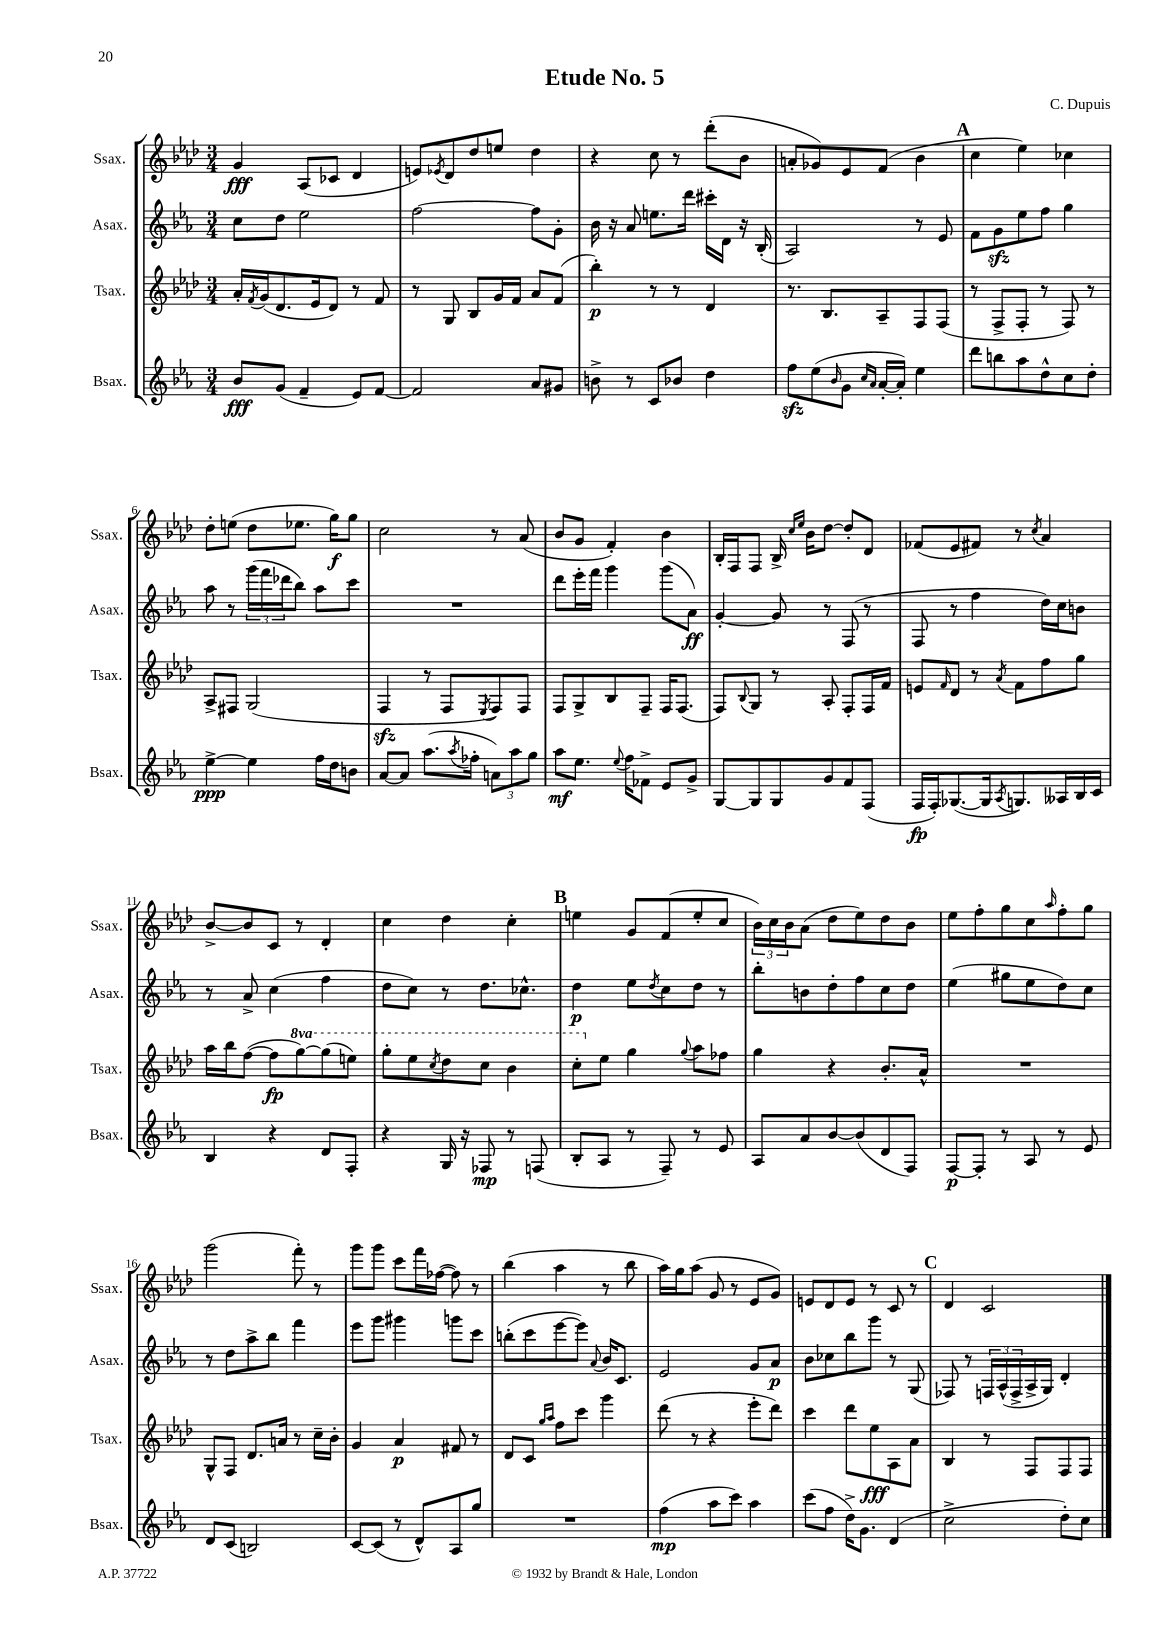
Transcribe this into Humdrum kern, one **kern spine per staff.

**kern	**kern	**kern	**kern
*staff4	*staff3	*staff2	*staff1
*clefG2	*clefG2	*clefG2	*clefG2
*k[b-e-a-]	*k[b-e-a-d-]	*k[b-e-a-]	*k[b-e-a-d-]
*M3/4	*M3/4	*M3/4	*M3/4
8b-	16a-'	8cc	4g
.	8qf	.	.
.	(16g	.	.
(8g	8.d-	8dd	.
4f~	.	2ee-	(8A-
.	16e-	.	.
.	8d-)	.	8c-
8e-)	8r	.	4d-
[8f	8f	.	.
=	=	=	=
2f]	8r	[2ff	8e)
.	.	.	8qe-
.	8G	.	8d-
.	8B-	.	8dd-
.	16g	.	8ee
.	16f	.	.
8a-	8a-	8ff]	4dd-
8g#	(8f	8g'	.
=	=	=	=
8b^	4bb-')	16b-	4r
.	.	16r	.
8r	.	8a-	.
8c	8r	8.ee	8cc
8b-	8r	.	8r
.	.	16ddd	.
4dd	4d-	16ccc#'	(8ddd-'
.	.	16d	.
.	.	16r	8b-
.	.	(16B-'	.
=	=	=	=
8ff	8.r	2A-)	8a'
(8ee-	.	.	8g-)
.	8.B-	.	.
16qqb-	.	.	.
8g	.	.	8e-
16qqcc	.	.	.
16qqa-	.	.	.
[16a-'	8A-~	.	(8f
16a-'])	.	.	.
4ee-	8F	8r	4b-
.	(8F	8e-	.
=	=	=	=
8ddd	8r	8f	4cc
8bb	8F^	8g	.
8aa-	8F'	8ee-	4ee-)
8dd^^	8r	8ff	.
8cc	8F)	4gg	4cc-
8dd'	8r	.	.
=	=	=	=
[4ee-^	8A-^	8aa-	8dd-'
.	8F#	8r	(8ee
4ee-]	(2G	(24ggg	8dd-
.	.	24fff	.
.	.	24ddd-	.
.	.	8bb-)	8.ee-
16ff	.	8aa-	.
16dd	.	.	16gg)
8b	.	8ccc	8gg
=	=	=	=
[8a-	4F	2.r	2cc
8a-]	.	.	.
(8.aa-	8r	.	.
.	8F	.	.
8qaa-	.	.	.
16ff-'	.	.	.
.	8qE-	.	.
12a)	8F)	.	8r
12aa-	.	.	.
.	8F	.	(8a-
12gg	.	.	.
=	=	=	=
8aa-	8F	8ddd	8b-
8.ee-	8G^	16eee-'	8g
.	.	16fff	.
.	8B-	4ggg	4f')
8qqee-	.	.	.
16ff	.	.	.
8f-^	8F~	.	.
8e-	16F	(8ggg	4b-
.	(8.F	.	.
8g^	.	8a-)	.
=	=	=	=
[8G	8F)	[4g'	16B-'
.	.	.	16F
.	8qqB-	.	.
8G]	8G	.	8F
8G	8r	8g]	16B-^
.	.	.	16qqcc
.	.	.	16qqee-
.	.	.	16b-
8g	8A-'	8r	[8dd-
8f	8F'	(8F	8dd-']
(8F	16F	8r	8d-
.	16f	.	.
=	=	=	=
16F	8e	8F	(8f-
16F')	.	.	.
.	16qqf	.	.
([8.G-	8d-	8r	8e-
.	8r	4ff	8f#)
16G-]	.	.	.
8qA-	8qa-	.	.
8.G)	8f	.	8r
.	.	.	8qcc
.	8ff	16dd)	4a-
16A--	.	16cc	.
16B-	8gg	8b	.
16c	.	.	.
=	=	=	=
4B-	16aa-	8r	[8b-^
.	16bb-	.	.
.	([8ff	8a-^	8b-]
4r	8ff]	(4cc	8c
.	[8ggg)	.	8r
8d	(8ggg]	4ff	4d-'
8F'	8eee)	.	.
=	=	=	=
4r	8ggg'	8dd	4cc
.	8eee-	8cc)	.
.	8qccc	.	.
16G	8ddd-	8r	4dd-
16r	.	.	.
8F-	8ccc	8.dd	.
8r	4bb-	.	4cc'
.	.	8.cc-^^	.
(8F	.	.	.
=	=	=	=
8B-'	8ccc'	4dd	4ee
8A-	8ee-	.	.
8r	4gg	8ee-	8g
.	.	8qdd	.
8F~)	.	8cc	(8f
.	8qqgg	.	.
8r	8aa-	8dd	8ee'
8e-	8ff-	8r	8cc
=	=	=	=
8A-	4gg	8bb-'	24b-)
.	.	.	24cc
.	.	.	24b-
8a-	.	8b	(8a-
[8b-	4r	8dd'	8dd-
(8b-]	.	8ff	8ee-)
8d	8.b-'	8cc	8dd-
8F)	.	8dd	8b-
.	16a-^^	.	.
=	=	=	=
[8F	2.r	(4ee-	8ee-
8F']	.	.	8ff'
8r	.	8gg#	8gg
8A-	.	8ee-	8cc
.	.	.	16qqaa-
8r	.	8dd)	8ff'
8e-	.	8cc	8gg
=	=	=	=
8d	8G^^	8r	(2ggg
(8c	8F	8dd	.
2B)	8.d-	8aa-^	.
.	.	8bb-	.
.	16a	.	.
.	8r	4fff	8fff')
.	16cc~	.	8r
.	16b-'	.	.
=	=	=	=
[8c	4g	8eee-	8ggg
(8c]	.	8ggg	8ggg
8r	4a-	4ggg#	8ccc
8d^^)	.	.	16fff
.	.	.	([16ff-
8A-	8f#	8ggg	8ff-])
8gg	8r	8ccc	8r
=	=	=	=
2.r	8d-	(8bb'	(4bb-
.	8c	8ccc	.
.	16qqgg	.	.
.	16qqaa-	.	.
.	8ff	[8eee-	4aa-
.	8ccc	8eee-])	.
.	.	8qqa-	.
.	4ggg	16b-	8r
.	.	8.c	.
.	.	.	8bb-
=	=	=	=
(4ff	(8ddd-	2e-	16aa-)
.	.	.	16gg
.	8r	.	(8aa-
8aa-	4r	.	8g
8ccc)	.	.	8r
4aa-	8eee-'	8g	8e-
.	8ddd-)	8a-	8g)
=	=	=	=
(8ccc	4ccc	8b-	8e
8ff	.	8cc-	8d-
16dd^)	8ddd-	8bb-	8e
8.g	.	.	.
.	8ee-	8ggg	8r
(4d	8A-	8r	8c
.	8a-	(8G	8r
=	=	=	=
2cc^	4B-	8F-)	4d-
.	.	8r	.
.	8r	24F	2c
.	.	(24A-^^	.
.	.	24F^	.
.	8F	16A-^	.
.	.	16G)	.
8dd')	8F	4d'	.
8cc	8F	.	.
==	==	==	==
*-	*-	*-	*-
